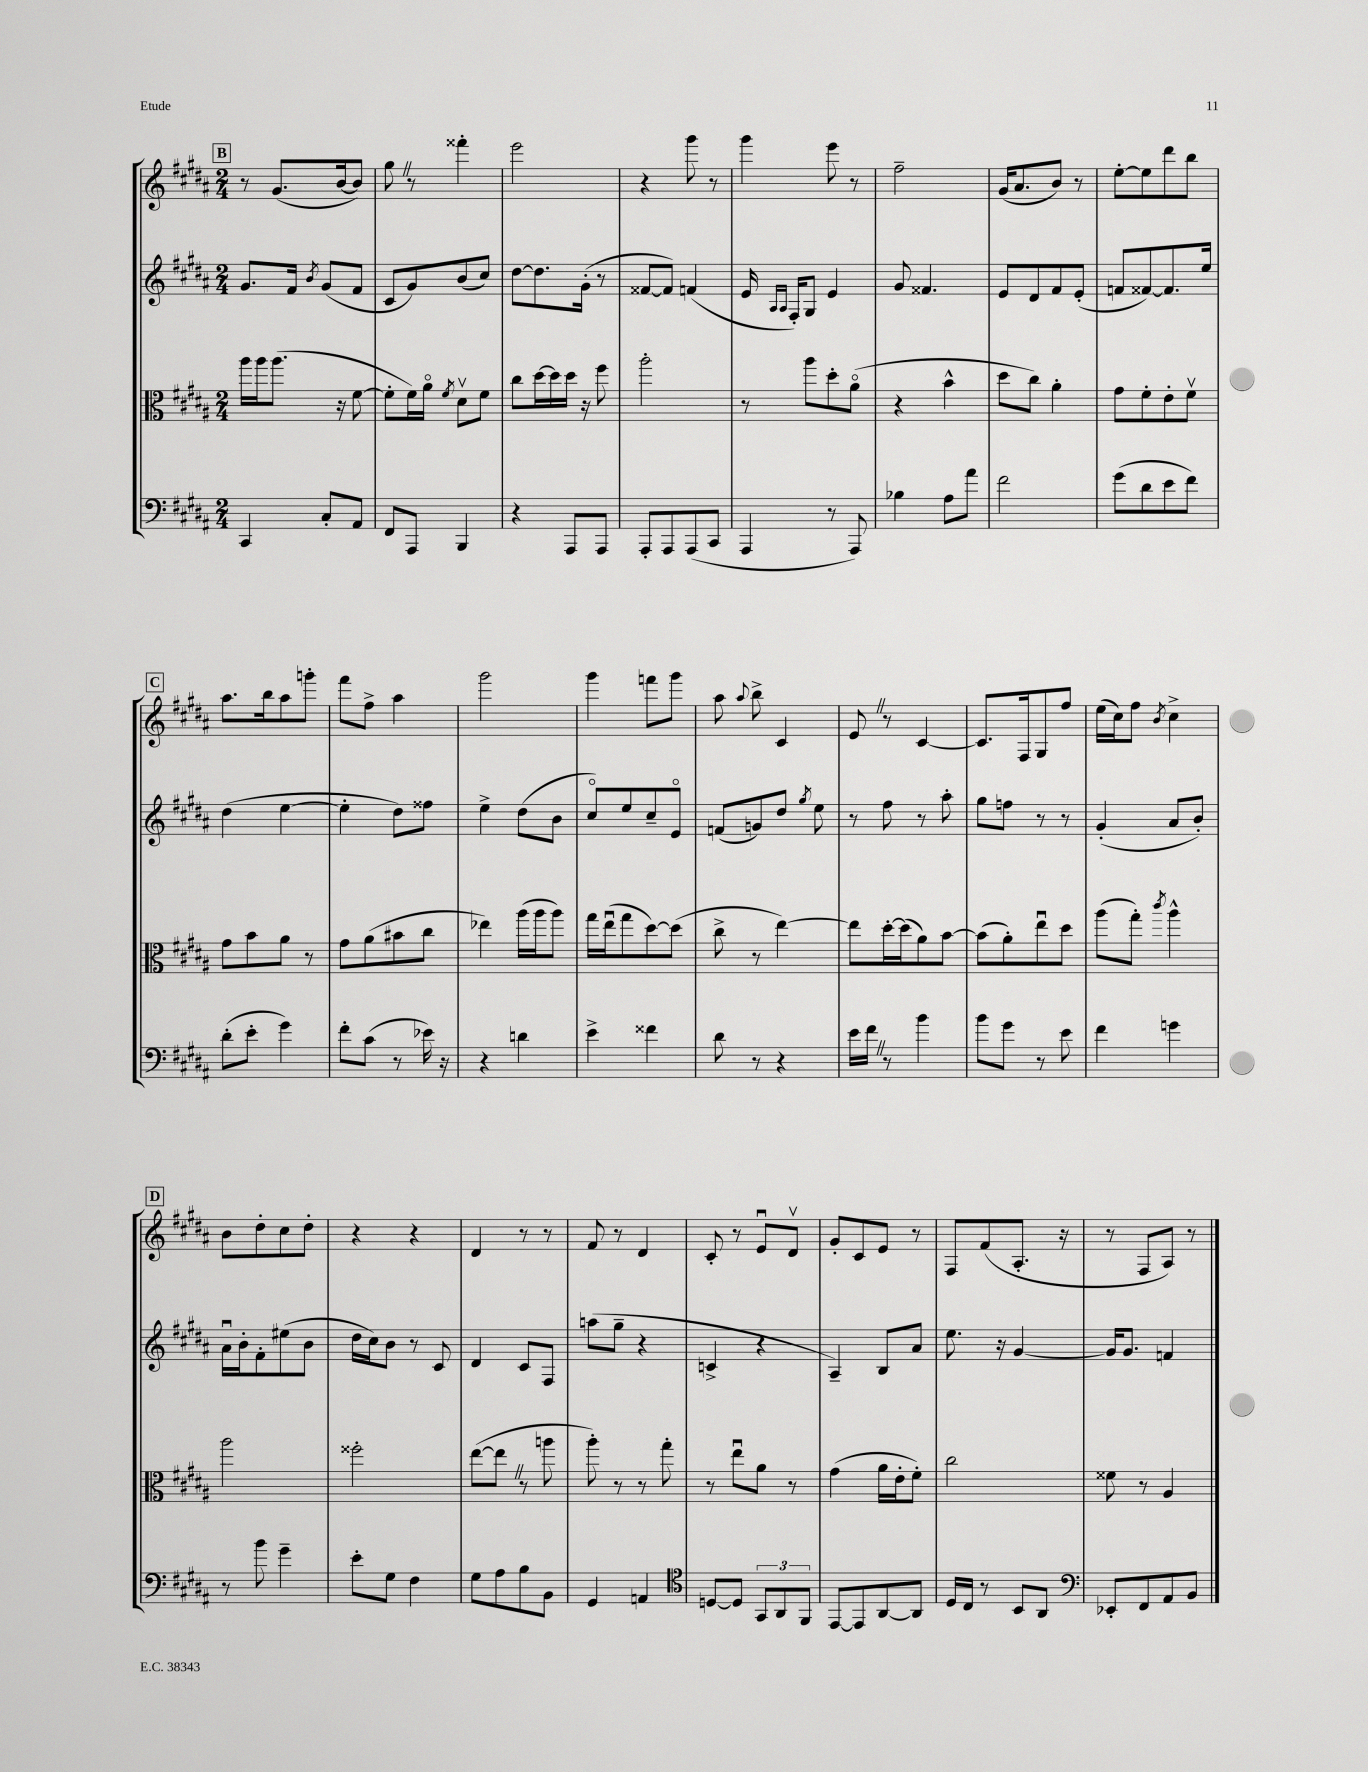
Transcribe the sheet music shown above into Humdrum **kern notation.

**kern	**kern	**kern	**kern
*staff4	*staff3	*staff2	*staff1
*clefF4	*clefC3	*clefG2	*clefG2
*k[f#c#g#d#a#]	*k[f#c#g#d#a#]	*k[f#c#g#d#a#]	*k[f#c#g#d#a#]
*M2/4	*M2/4	*M2/4	*M2/4
4CC#	16aa#	8.g#	8r
.	16aa#	.	.
.	(8.aa#	.	(8.g#
.	.	16f#	.
.	.	8qb	.
8C#'	.	(8g#	.
.	16r	.	[16b
8AA#	[8f#	8f#	8b])
=	=	=	=
8FF#	8f#']	8c#	8gg#
8AAA#	16f#)	8g#)	8r
.	16a#o	.	.
.	8qf#	.	.
4BBB	8d#v	(8b	4fff##'
.	8f#	8cc#)	.
=	=	=	=
4r	8cc#	[8dd#	2eee
.	[16dd#	8.dd#]	.
.	16dd#]	.	.
8AAA#	16dd#	.	.
.	16r	(16g#'	.
8AAA#	8ff#	8r	.
=	=	=	=
8AAA#'	2aa#'	[8f##	4r
8AAA#	.	8f##])	.
(8AAA#	.	(4f	8ggg#
8CC#	.	.	8r
=	=	=	=
4AAA#	8r	16e	4ggg#
.	.	16qqA#	.
.	.	16qqA#	.
.	.	16F#')	.
.	8aa#	8G#	.
8r	8dd#'	4e	8eee
8AAA#)	(8a#o	.	8r
=	=	=	=
4B-	4r	8g#	2ff#~
.	.	4.f##	.
8A#	4b^^	.	.
8a#	.	.	.
=	=	=	=
2f#	8dd#	8e	(16g#
.	.	.	8.a#
.	8cc#)	8d#	.
.	4a#'	8f#	8b)
.	.	(8e'	8r
=	=	=	=
(8g#	8g#	8f	[8ee'
8d#	8f#'	[8f##)	8ee]
8e	8e'	8.f##]	8ddd#
8f#)	8f#v	.	8bb
.	.	16ee	.
=	=	=	=
(8d#'	8g#	(4dd#	8.aa#
8e'	8b	.	.
.	.	.	16bb
4g#)	8a#	[4ee	8aa#
.	8r	.	8ggg'
=	=	=	=
8f#'	8g#	4ee']	8fff#
(8c#	(8a#	.	8ff#^
8r	8b#	8dd#)	4aa#
16e-)	8cc#	8ff##	.
16r	.	.	.
=	=	=	=
4r	4ee-)	4ee^	2ggg#
4d	(16aa#	(8dd#	.
.	16aa#	.	.
.	8aa#)	8b	.
=	=	=	=
4e^	16gg#	8cc#o)	4ggg#
.	(16eeu	.	.
.	8gg#	8ee	.
4f##	[8dd#)	8cc#~	8fff
.	(8dd#]	8eo	8ggg#
=	=	=	=
8d#	8cc#^	(8f	8aa#
.	.	.	8qqaa#
8r	8r	8g)	8bb^
4r	[4ee)	8dd#	4c#
.	.	8qgg#	.
.	.	8ee	.
=	=	=	=
16e	8ee]	8r	8e
16f#	.	.	.
8r	[16dd#'	8ff#	8r
.	(16dd#]	.	.
4b	8a#)	8r	[4c#
.	[8b	8aa#'	.
=	=	=	=
8b	(8b]	8gg#	8.c#]
8g#	8a#')	8ff	.
.	.	.	16F#
8r	8eeu	8r	8G#
8e	8dd#	8r	8ff#
=	=	=	=
4f#	(8aa#	(4g#'	(16ee
.	.	.	16cc#)
.	8gg#')	.	8ff#
.	8qccc#	.	8qb
4g	4aa#^^	8a#	4cc#^
.	.	8b')	.
=	=	=	=
8r	2aa#	16a#u	8b
.	.	16b'	.
8b	.	8f#'	8dd#'
4g#~	.	(8ee#	8cc#
.	.	8b	8dd#'
=	=	=	=
8e'	2ff##'	16dd#	4r
.	.	16cc#)	.
8G#	.	8b	.
4F#	.	8r	4r
.	.	8c#	.
=	=	=	=
8G#	([8ee	4d#	4d#
8A#	8ee]	.	.
8B	8r	8c#	8r
8BB	8aa	8F#	8r
=	=	=	=
4GG#	8aa#')	(8aa	8f#
.	8r	8gg#~	8r
4AA	8r	4r	4d#
.	8gg#'	.	.
=	=	=	=
*clefC4	*	*	*
[8D	8r	4c^	8c#'
8D]	8eeu	.	8r
12GG#	8a#	4r	8eu
12AA#	.	.	.
.	8r	.	8d#v
12FF#	.	.	.
=	=	=	=
[8EE	(4g#	4A#~)	8g#'
8EE]	.	.	8c#
[8AA#	16a#	8B	8e
.	16e'	.	.
8AA#]	8f#')	8a#	8r
=	=	=	=
16D#	2cc#	8.ee	8F#
16C#	.	.	.
8r	.	.	(8f#
.	.	16r	.
8BB	.	[4g#	8.A#'
8AA#	.	.	.
.	.	.	16r
=	=	=	=
*clefF4	*	*	*
8EE-'	8f##	16g#]	8r
.	.	8.g#	.
8FF#	8r	.	8F#
8AA#	4A#	4f	8A#)
8BB	.	.	8r
==	==	==	==
*-	*-	*-	*-
